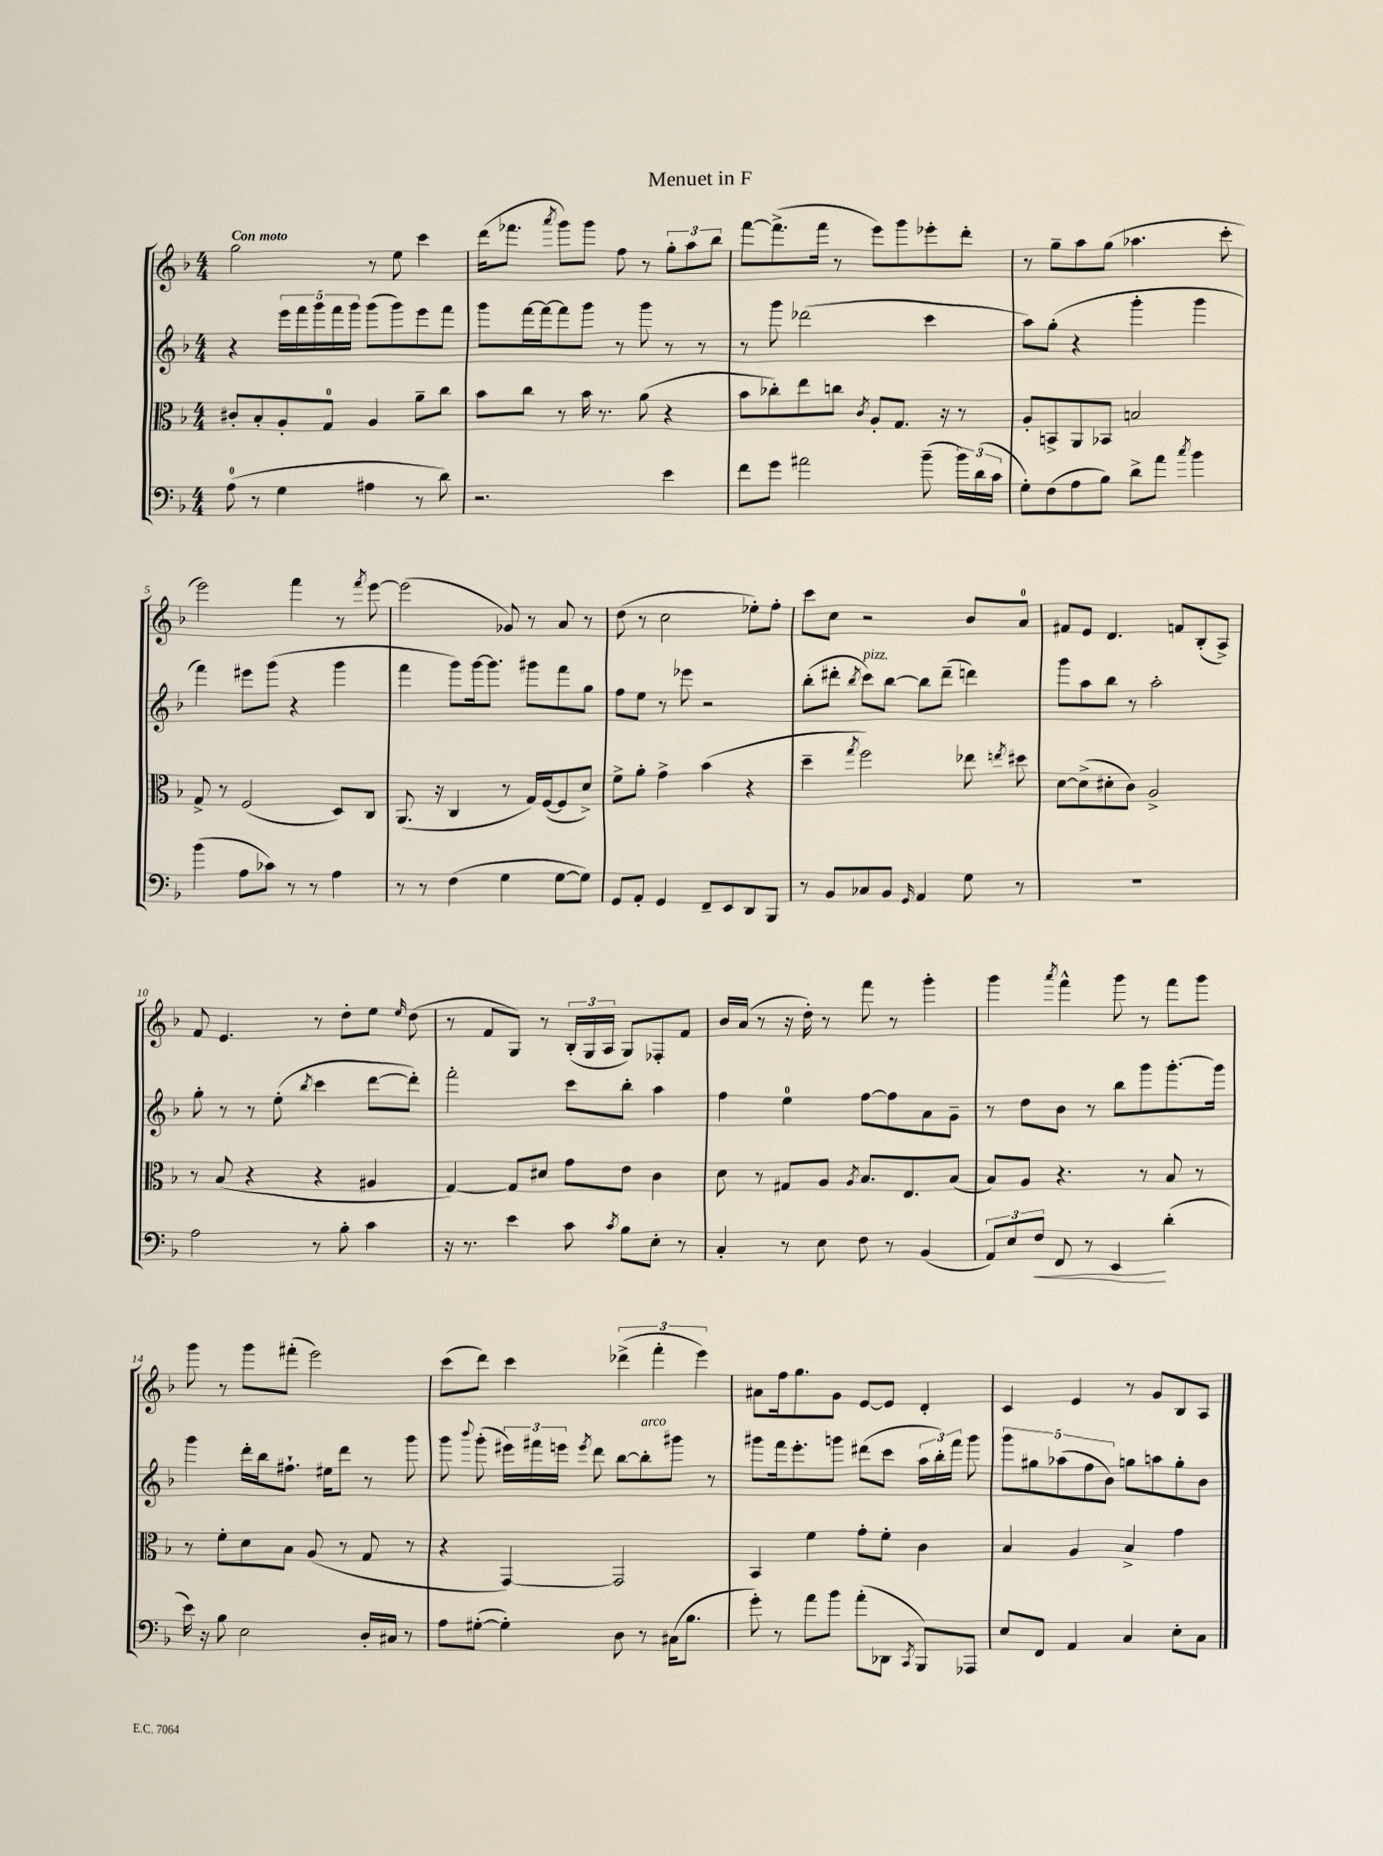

**kern	**kern	**kern	**kern
*staff4	*staff3	*staff2	*staff1
*clefF4	*clefC3	*clefG2	*clefG2
*k[b-]	*k[b-]	*k[b-]	*k[b-]
*M4/4	*M4/4	*M4/4	*M4/4
(8A\	8c#'/L	4r	2gg\
8r	8B-'/	.	.
4G\	8A'/	20eee\LL	.
.	.	20fff\	.
.	.	20ggg\	.
.	8G/J	.	.
.	.	20fff\	.
.	.	20ggg\JJ	.
4A#\	4A/	(8ggg\L	8r
.	.	8ggg\)	8ee\
8r	8a~\L	8eee\	4ccc\
8d\)	8cc\J	8fff\J	.
=	=	=	=
2.r	8b-\L	8ggg\L	(16ddd\LK
.	.	.	8.fff-\J
.	8cc\J	[16fff\L	.
.	.	16fff\_J	.
.	.	.	8qaaa/
.	8r	8fff\]	8ggg\L)
.	16b-\	8ggg\J	8ggg\J
.	8.r	.	.
.	.	8r	8ff\
.	(8a\	8ggg\	8r
4e\	4r	8r	12gg'\L
.	.	.	12aa\
.	.	8r	.
.	.	.	12bb-\J
=	=	=	=
8f\L	8b-\L	8r	[8fff\L
8g\J	8cc-'\)	8ggg\	(8.fff^\]
2a#\	8ee\	(2ddd-\	.
.	.	.	16fff\Jk
.	8cc\J	.	8r
.	8qc/	.	.
.	8A'/L	.	8eee\L)
.	8.G/J	.	8ggg\
(8b-~\	.	4ccc\	8eee-'\
.	16r	.	.
24b-\LL)	8r	.	8ddd'\J
(24d\	.	.	.
24c\JJ	.	.	.
=	=	=	=
8G'\L)	8A'/L	8aa\L)	8r
(8F\	8BB^/	(8gg'\J	8gg~\L
8A\	8AA/	4r	8aa\
8B-\J)	8BB-/J	.	(8gg\J
8d^\L	2B/	4ggg'\	4.aa-\
8a\J	.	.	.
8qcc/	.	.	.
4b-\	.	4ggg\	.
.	.	.	8ccc'\
=	=	=	=
(4b-\	8G^/	4fff\)	2eee\)
.	8r	.	.
8A\L	(2F/	8eee#\L	.
8c-\J)	.	(8ggg\J	.
8r	.	4r	4fff\
8r	.	.	.
4A\	8D/L)	4ggg\	8r
.	.	.	8qfff/
.	8C/J	.	[8eee\
=	=	=	=
8r	(8.AA/	4fff\	(2eee\]
8r	.	.	.
.	16r	.	.
(4F\	4C/	8ggg\L)	.
.	.	[16ggg\k	.
.	.	8.ggg\]J	.
4G\	8r	.	8g-/)
.	16G/LL)	8ggg#\L	8r
.	([16F/J	.	.
[8G\L	8F/]	8fff\	8a/
8G\]J)	8d^/J)	8gg\J	8r
=	=	=	=
8GG/L	8f^\L	8ff\L	(8dd\
8AA'/J	8a'\J	8ee\J	8r
4GG/	4g^\	8r	2cc\
.	.	8eee-\	.
8FF~/L	(4b-\	2r	.
8EE/	.	.	.
8DD/	4r	.	8ee-'\L)
8BBB-/J	.	.	8ff'\J
=	=	=	=
8r	4dd~\	(8bb-'\L	8ccc\L
8BB-/L	.	8ddd#'\J	8cc\J
.	8qgg/	8qbb-/	.
8C-/	2ff\)	8ccc\L)	2r
8BB-/J	.	[8bb-\J	.
16qqGG/	.	.	.
4AA/	.	8bb-\]L	.
.	.	(8ddd#~\J	.
8G\	8ee-\	4ddd\)	8b-/L
.	8qee/	.	.
8r	8dd#\	.	8a/J
=	=	=	=
1r	[8d\L	8ggg\L	8f#/L
.	(8d^\]	8aa\	8e/J
.	8d#'\	8bb-\J	4.d/
.	8c\J)	8r	.
.	2A^/	2aa'\	.
.	.	.	8f/L
.	.	.	(8B-'/
.	.	.	8A^/J)
=	=	=	=
2A\	8r	8gg'\	8f/
.	(8B-/	8r	4.e/
.	4r	8r	.
.	.	(8ee'\	.
.	.	8qbb-/	.
8r	4r	4ccc\	8r
8B-'\	.	.	8dd'\L
4c\	4A#/	[8ddd\L	8ee\J
.	.	.	16qqee/
.	.	8ddd'\]J)	(8dd\
=	=	=	=
16r	[4G/)	2fff'\	8r
8.r	.	.	.
.	.	.	8f/L
4e\	8G/]L	.	8G/J)
.	8d#/J	.	8r
8c\	8g\L	8ccc\L	(24B-'/LL
.	.	.	24G/
.	.	.	24A/JJ
8qc/	.	.	.
8B-\L	8e\J	8bb-'\J	8G/L)
8E'\J	4c\	4aa\	8F-'/
8r	.	.	8f/J
=	=	=	=
4C'/	8d\	4ff\	16b-/LL
.	.	.	(16a/JJ
.	8r	.	8r
8r	8G#/L	4ee\	16r
.	.	.	16dd'\)
8E\	8A/J	.	8r
.	8qA/	.	.
8F\	8.B-/L	[8ff\L	8fff\
8r	.	8ff\]	8r
.	8.E/	.	.
(4BB-/	.	8a\	4ggg'\
.	(8B-/J	8g~\J	.
=	=	=	=
12AA/L)	8B-/L)	8r	4ggg\
12E/	.	.	.
.	8A/J	8dd\L	.
12F/J	.	.	.
.	.	.	8qaaa/
8FF/	4.r	8b-\J	4fff^^\
8r	.	8r	.
4EE/	.	8bb-\L	8ggg\
.	8r	8ggg\	8r
(4d'\	8B-/	[8.ggg'\	8fff\L
.	8r	.	8ggg\J
.	.	16ggg\]Jk	.
=	=	=	=
16e\)	8r	4ggg\	8ggg\
16r	.	.	.
8B-\	8f'\L	.	8r
2E\	8d\	16ddd'\LL	8ggg\L
.	.	16bb-\J	.
.	8B-\J	8.ff#`\J	(8fff#'\J
.	(8A/	.	2eee\)
.	.	16ee#\LK	.
.	8r	8ddd\J	.
16D'/LL	8G/	8r	.
16C#/JJ	.	.	.
8r	8r	8ggg\	.
=	=	=	=
8A\L	4r	8ggg\	(8ccc\L
.	.	8qqbbb-/	.
([8G#'\J	.	(8ggg'\	8ddd\J)
4G#'\])	[4GG/)	24eee#\LL)	4ccc\
.	.	24fff#\	.
.	.	24eee\JJ	.
.	.	8qeee/	.
.	.	8ddd\	.
8D\	2GG/]	[8bb-\L	(6ddd-^\
8r	.	8bb-'\]	.
.	.	.	6fff'\
(16C#\LK	.	8ggg#\J	.
8.B-\J	.	.	.
.	.	.	6eee\)
.	.	8r	.
=	=	=	=
8g'\)	4BB-/	8ggg#\L	8a#\L
8r	.	16fff\k	16ff\k
.	.	8.eee'\	8.gg\
8a\L	4f\	.	.
8b-\J	.	8ggg\J	8g\J
(8a'\L	8g'\L	(8ddd#\L	[8e/L
8DD-\J	8f'\J	8ccc\J	8e/]J
8qCC/	.	.	.
8BBB-/L)	4c\	24aa\LL	4d'/
.	.	24bb-'\)	.
.	.	24fff\JJ	.
8AAA-/J	.	8ggg\	.
=	=	=	=
8E/L	4B-/	10ggg\L	4c/
.	.	10gg#\	.
8FF/J	.	.	.
.	.	(10aa-\	.
4AA/	4A/	.	4e/
.	.	10ff\	.
.	.	10b-\J)	.
4C/	4B-^/	8gg\L	8r
.	.	8aa\	8g/L
8E'\L	4g\	8gg'\	8B-/
8C\J	.	8b-\J	8A/J
==	==	==	==
*-	*-	*-	*-
